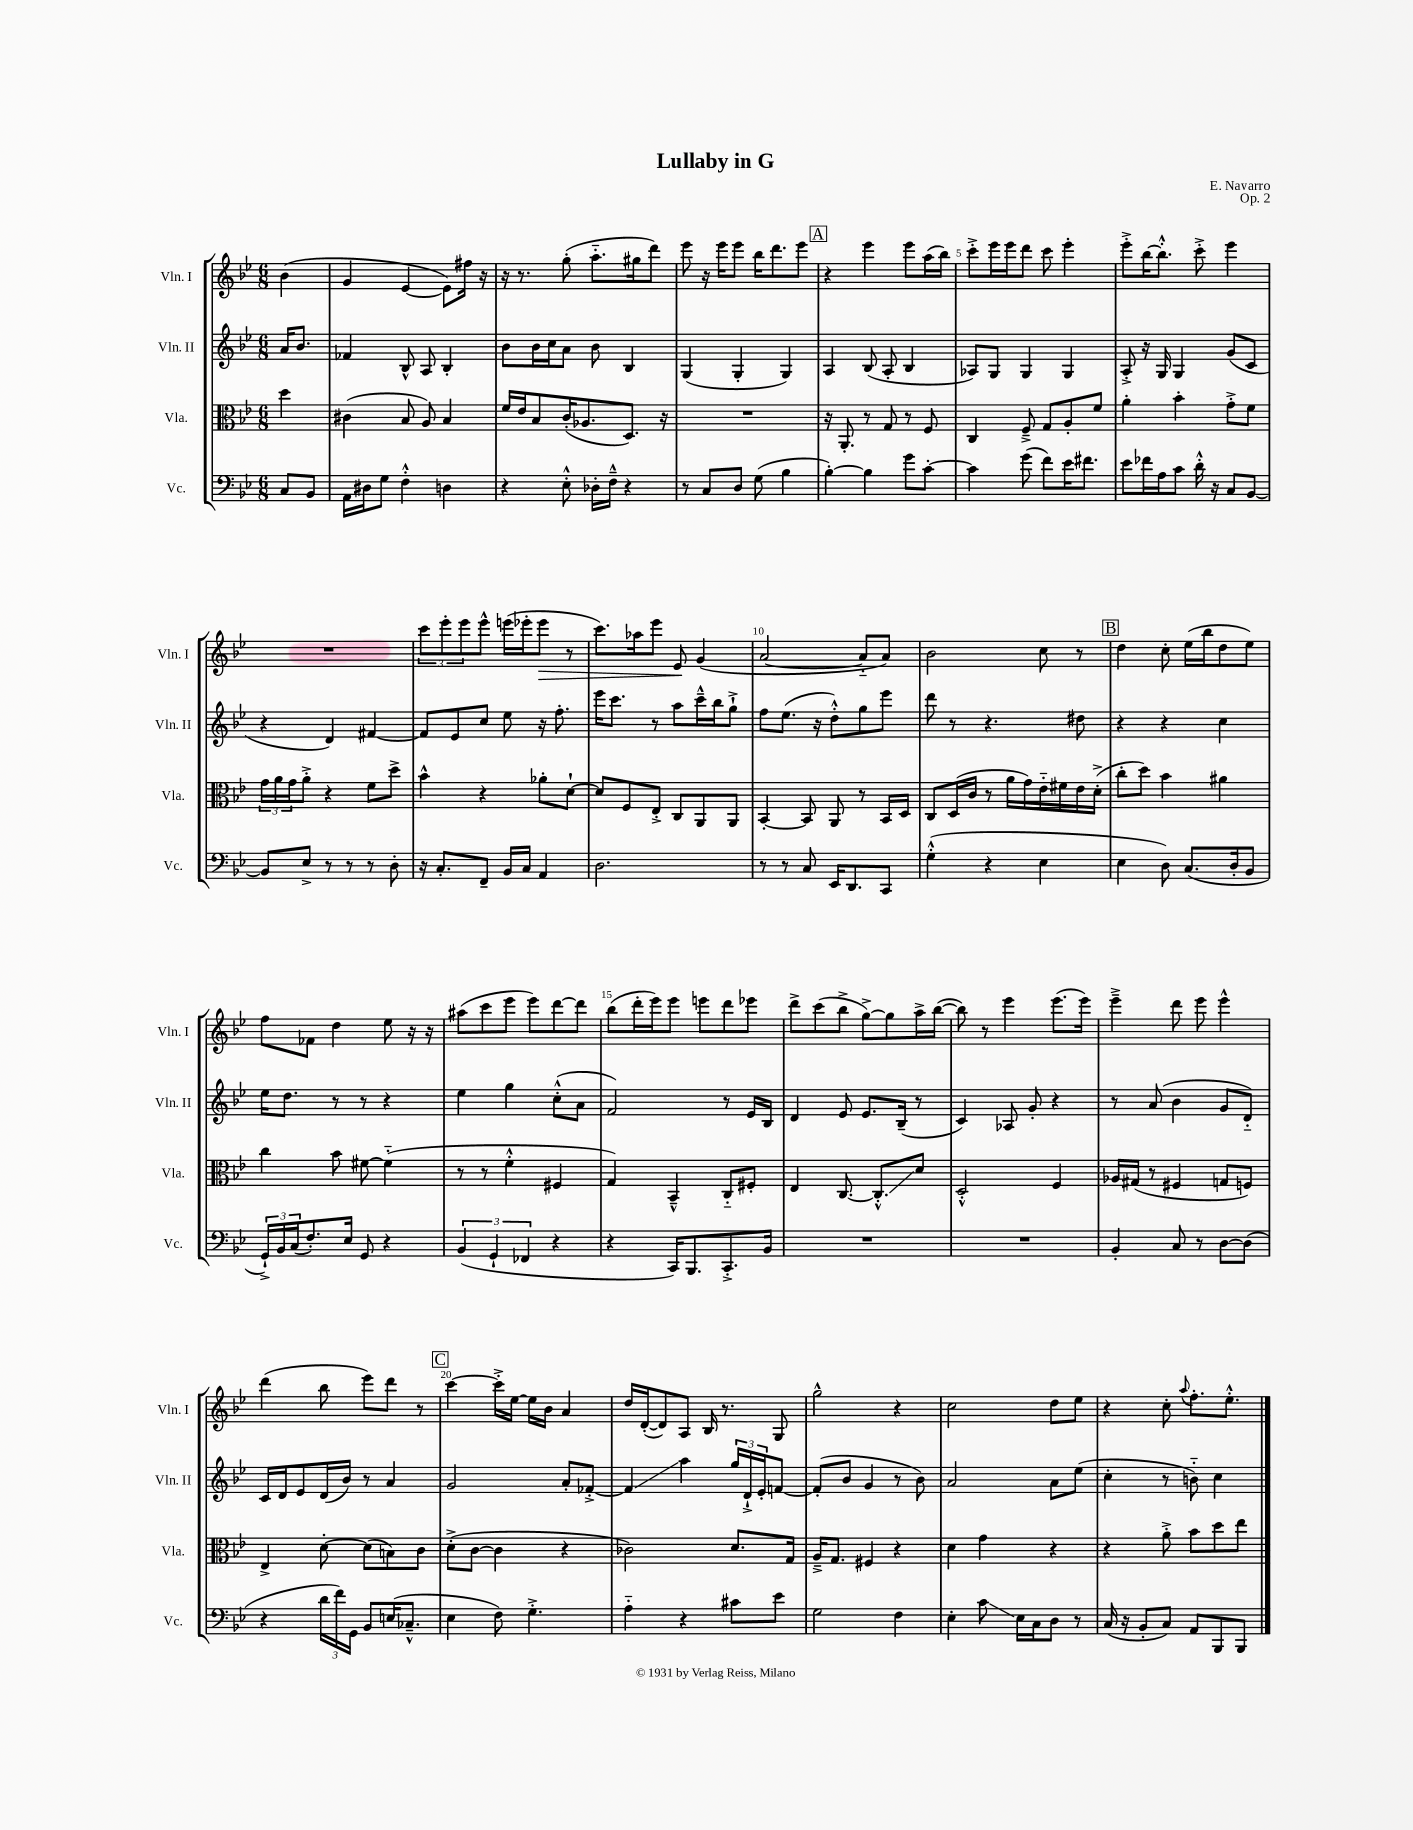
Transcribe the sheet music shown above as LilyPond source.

\header { title = "Lullaby in G" composer = "E. Navarro" opus = "Op. 2" }
<<
\new StaffGroup <<
\new Staff = "s0" \with { instrumentName = "Vln. I" shortInstrumentName = "Vln. I" } {
    \clef treble \key bes \major \numericTimeSignature \time 6/8 \partial 4
    bes'4( |
    g'4 ees'4~ ees'8) fis''16 r16 |
    r16 r8. g''8-.( a''8.-_ gis''16 d'''8) |
    ees'''8 r16 ees'''16 ees'''8 bes''16 d'''8. ees'''8 |
    \mark \markup { \box "A" } r4 ees'''4 ees'''8 a''16( bes''16) |
    c'''8-.-> ees'''16 ees'''16 d'''8 c'''8 ees'''4-. |
    ees'''8-.-> bes''16~ bes''8.-.-^ c'''8-.-> ees'''4 |
    R2. |
    \tuplet 3/2 { c'''8 ees'''8-. ees'''8 } ees'''8-^ e'''16( ees'''16-. ees'''8\> r8 |
    c'''8.) aes''16 ees'''8 ees'8\! g'4( |
    a'2~ a'8-_ a'8) |
    bes'2 c''8 r8 |
    \mark \markup { \box "B" } d''4 c''8-. ees''16( bes''16 d''8 ees''8) |
    f''8 fes'8 d''4 ees''8 r16 r16 |
    ais''8( c'''8 ees'''8 ees'''8) d'''8~ d'''8 |
    bes''8( d'''16-. ees'''16) ees'''8 e'''8 d'''8 ees'''8 |
    d'''8-> c'''8( bes''8-> g''8~->) g''8 a''16-> bes''16~( |
    bes''8) r8 ees'''4 ees'''8.( ees'''16) |
    ees'''4---> d'''8 ees'''8 ees'''4-^ |
    d'''4( bes''8 ees'''8) d'''8 r8 |
    \mark \markup { \box "C" } c'''4~ c'''16-.-> ees''16~ ees''16 bes'16 a'4 |
    d''16 d'16~-.( d'8) a8 bes16 r8. g8 |
    g''2-^ r4 |
    c''2 d''8 ees''8 |
    r4 c''8-. \appoggiatura { a''8 } f''8.-. ees''8.-.-^ \bar "|." |
}
\new Staff = "s1" \with { instrumentName = "Vln. II" shortInstrumentName = "Vln. II" } {
    \clef treble \key bes \major \numericTimeSignature \time 6/8 \partial 4
    a'16 bes'8. |
    fes'4 bes8-^ a8 bes4-. |
    bes'8 bes'16 c''16 a'8 bes'8 bes4 |
    g4( g4-. g4) |
    \mark \markup { \box "A" } a4 bes8( a8-. bes4 |
    aes8) g8 g4 g4 |
    a8-.-> r16 g16 g4 g'8( c'8 |
    r4 d'4) fis'4~ |
    fis'8 ees'8 c''8 ees''8 r16 f''8.-. |
    ees'''16 c'''8. r8 a''8 c'''16---^ bes''16 g''8-!-> |
    f''8 ees''8.( r16 d''8-.-^) g''8 ees'''8 |
    d'''8 r8 r4. dis''8 |
    \mark \markup { \box "B" } r4 r4 c''4 |
    ees''16 d''8. r8 r8 r4 |
    ees''4 g''4 c''8-.-^( a'8 |
    f'2) r8 ees'16 bes16 |
    d'4 ees'8 ees'8. bes16--( r8 |
    c'4) aes8 g'8-. r4 |
    r8 a'8( bes'4 g'8 d'8-_) |
    c'16 d'16 ees'8 d'16( bes'16) r8 a'4 |
    \mark \markup { \box "C" } g'2 a'8-. fes'8~-.-> |
    fes'4\glissando a''4 \tuplet 3/2 { g''16 d'16-!-> ees'16-. } f'8~ |
    f'8-.( bes'8 g'4 r8 bes'8) |
    a'2 a'8 ees''8( |
    c''4-. r8 b'8-_) c''4 \bar "|." |
}
\new Staff = "s2" \with { instrumentName = "Vla." shortInstrumentName = "Vla." } {
    \clef alto \key bes \major \numericTimeSignature \time 6/8 \partial 4
    d''4 |
    cis'4( bes8 a8) bes4 |
    f'16 ees'16 bes8 c'16-.( aes8. d8.) r16 |
    R2. |
    \mark \markup { \box "A" } r16 a,8.-. r8 g8 r8 f8 |
    c4 f8---> g8 a8-. f'8 |
    a'4-. bes'4-. g'8-.-> f'8 |
    \tuplet 3/2 { g'16 a'16 g'16 } a'8-.-> r4 f'8 d''8-> |
    bes'4-^ r4 aes'8-. d'8~-! |
    d'8 f8 ees8-.-> c8 a,8 a,8 |
    bes,4~-. bes,8 a,8 r8 bes,16 d16 |
    c8 d16( c'16 r8 a'16 g'16) ees'16-_ fis'16 ees'16 d'16-.->( |
    \mark \markup { \box "B" } c''8-. d''8) bes'4 ais'4 |
    c''4 bes'8 fis'8~ fis'4-_( |
    r8 r8 f'4-.-^ fis4 |
    g4) bes,4---^ c8-_ fis8-. |
    ees4 c8.~ c8.-.-^\glissando d'8 |
    d2-.-^ f4 |
    aes16 gis16( r8 fis4 g8 f8) |
    ees4-> d'8~-. d'8( b8) c'8 |
    \mark \markup { \box "C" } d'8-.->( c'8~ c'4 r4 |
    ces'2) d'8. g16 |
    a16---> g8. fis4 r4 |
    d'4 g'4 r4 |
    r4 a'8-.-> bes'8 d''8 ees''8 \bar "|." |
}
\new Staff = "s3" \with { instrumentName = "Vc." shortInstrumentName = "Vc." } {
    \clef bass \key bes \major \numericTimeSignature \time 6/8 \partial 4
    c8 bes,8 |
    a,16 dis16 g8 f4-.-^ d4 |
    r4 ees8-.-^ des16-. f16---^ r4 |
    r8 c8 d8 g8( bes4 |
    \mark \markup { \box "A" } bes4~-.) bes4 g'8 c'8~-. |
    c'4 g'8( f'8) ees'16 fis'8. |
    ees'8 fes'16 a16 c'8 d'16-.-^ r16 c8 bes,8~ |
    bes,8 ees8-> r8 r8 r8 d8-. |
    r16 c8.-. f,8-- bes,16 c16 a,4 |
    d2. |
    r8 r8 c8 ees,16 d,8. c,8 |
    g4-.-^( r4 ees4 |
    \mark \markup { \box "B" } ees4 d8) c8.( d16-. bes,8 |
    \tuplet 3/2 { g,16-!->) bes,16 c16( } f8.-.) ees16 g,8 r4 |
    \tuplet 3/2 { bes,4( g,4-! fes,4 } r4 |
    r4 c,16) bes,,8. c,8.-.-> bes,16 |
    R2. |
    R2. |
    bes,4-. c8 r8 d8~ d8( |
    r4 \tuplet 3/2 { d'16 f'16) g,16 } bes,8 e16( ces8.---^ |
    \mark \markup { \box "C" } ees4 f8) g4.-.-> |
    a4-_ r4 cis'8 ees'8 |
    g2 f4 |
    ees4-. c'8\glissando ees16 c16 d8 r8 |
    c16( r16 bes,8-. c8) a,8 bes,,8 bes,,8 \bar "|." |
}
>>
>>
\layout { \context { \Score \override BarNumber.break-visibility = ##(#f #t #t) barNumberVisibility = #(every-nth-bar-number-visible 5) } }
